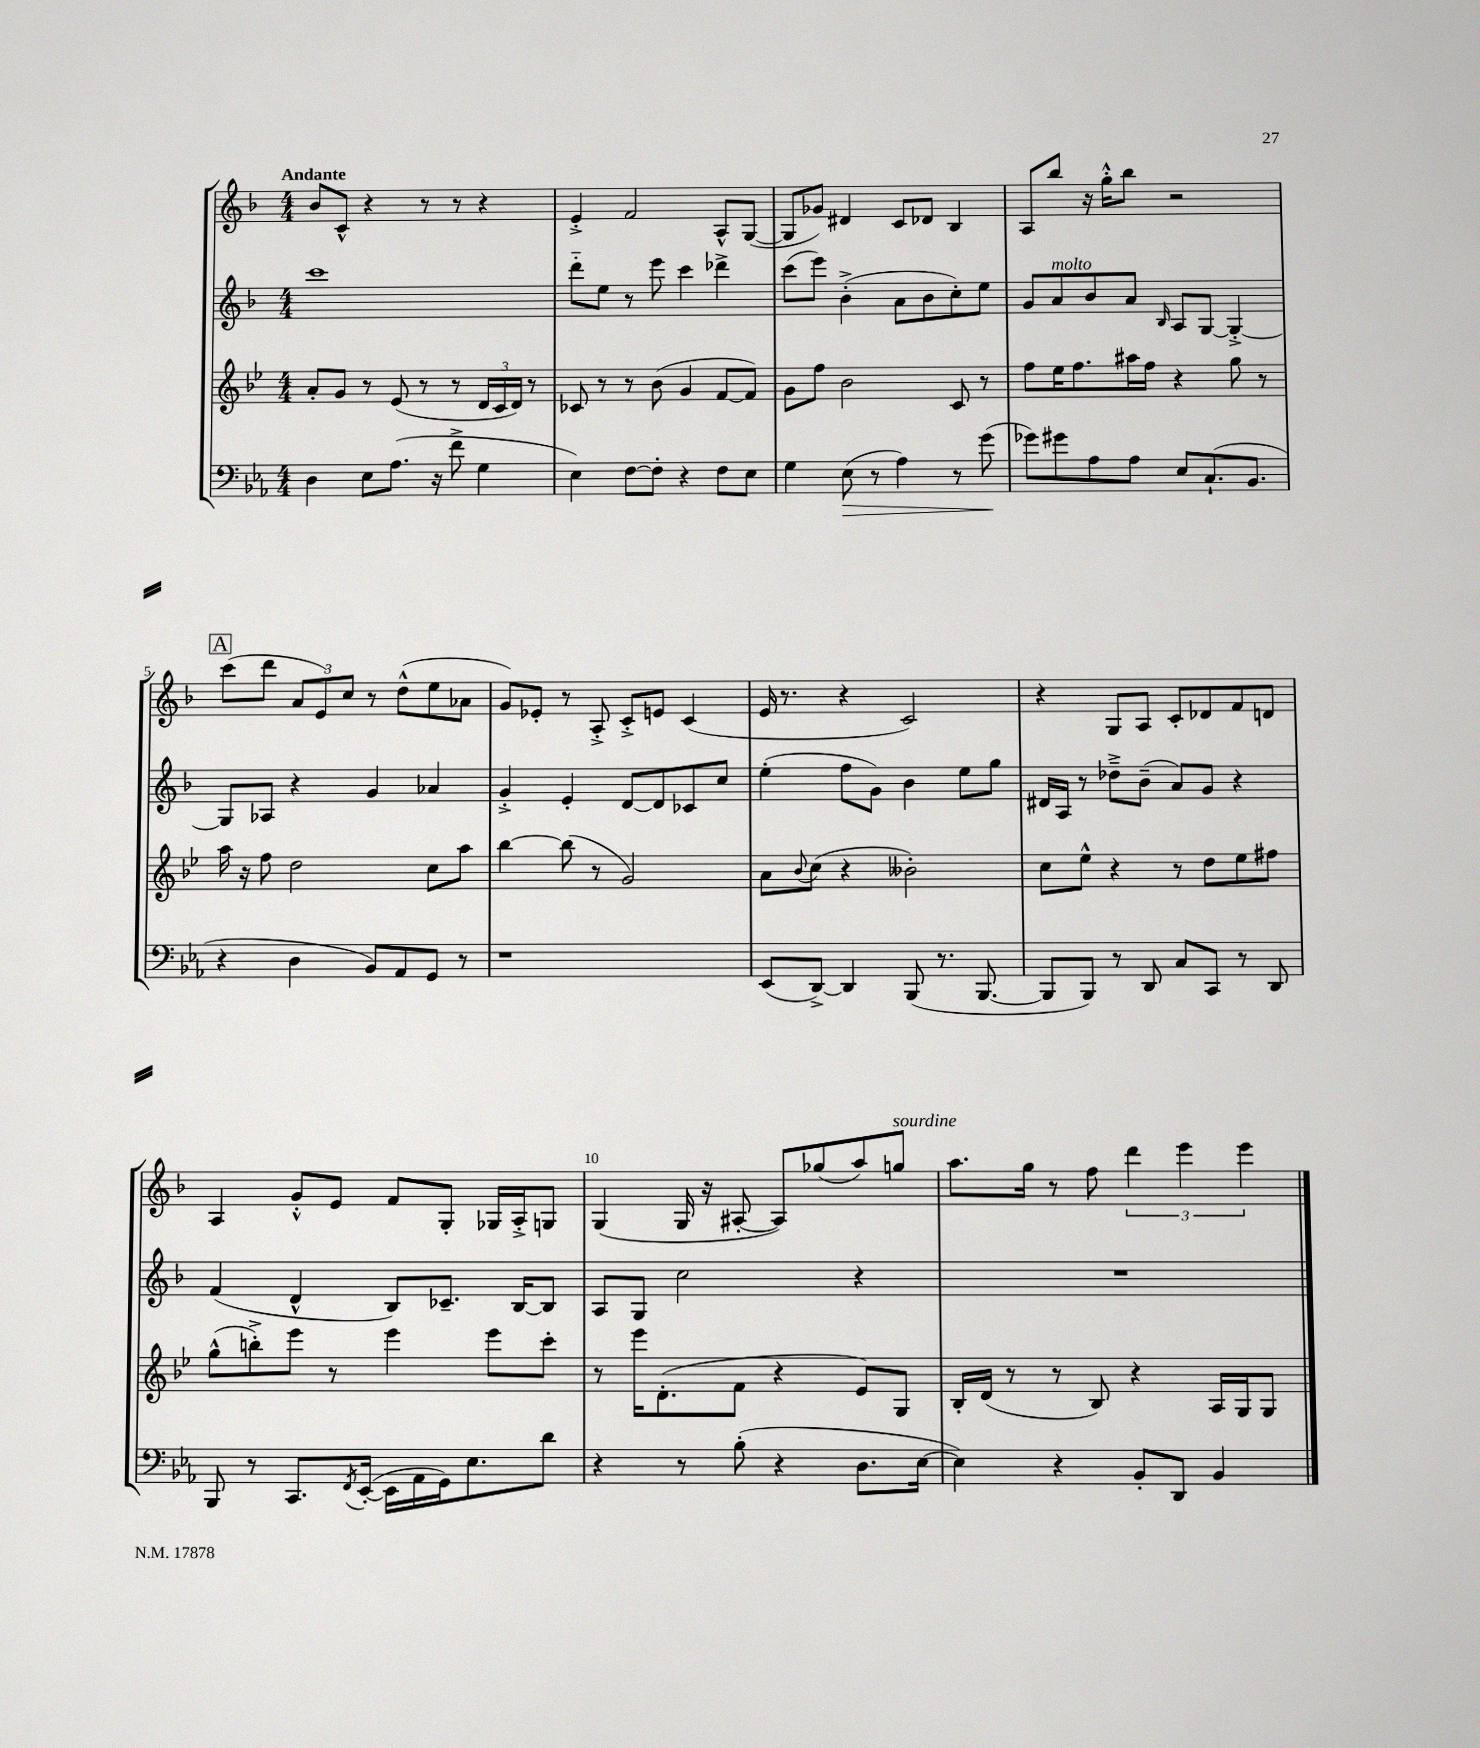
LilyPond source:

<<
\new StaffGroup <<
\new Staff = "s0" {
    \clef treble \key f \major \numericTimeSignature \time 4/4 \tempo "Andante"
    bes'8 c'8-^ r4 r8 r8 r4 |
    e'4-.-> f'2 a8-^ g8~( |
    g8 ges'8) dis'4 c'8 des'8 bes4 |
    a8 bes''8 r16 g''16-.-^ bes''8 r2 |
    \mark \markup { \box "A" } c'''8( d'''8 \tuplet 3/2 { a'8 e'8) c''8 } r8 d''8-^( e''8 aes'8 |
    g'8) ees'8-. r8 a8-.-> c'8-.-> e'8 c'4( |
    e'16 r8. r4 c'2) |
    r4 g8 a8 c'8-. des'8 f'8 d'8 |
    a4 g'8-.-^ e'8 f'8 g8-. ges16 a16-.-> g8 |
    g4( g16 r16 ais8~-. ais8) ges''8( a''8) g''8^\markup { \italic "sourdine" } |
    a''8. g''16 r8 f''8 \tuplet 3/2 { d'''4 e'''4 e'''4 } \bar "|." |
}
\new Staff = "s1" {
    \clef treble \key f \major \numericTimeSignature \time 4/4
    c'''1 |
    d'''8-_ e''8 r8 e'''8 c'''4 des'''4-> |
    c'''8( e'''8) bes'4-.->( a'8 bes'8 c''8-.) e''8 |
    g'8 a'8^\markup { \italic "molto" } bes'8 a'8 \grace { bes16 } a8 g8~ g4~-.-> |
    \mark \markup { \box "A" } g8 aes8 r4 g'4 aes'4 |
    g'4-.-> e'4-. d'8~ d'8 ces'8 c''8 |
    e''4-.( f''8 g'8) bes'4 e''8 g''8 |
    dis'16 a16 r8 des''8---> bes'8--( a'8) g'8 r4 |
    f'4( d'4-^ bes8) ces'8.-- bes16~ bes8 |
    a8 g8 c''2 r4 |
    R1 \bar "|." |
}
\new Staff = "s2" {
    \clef treble \key bes \major \numericTimeSignature \time 4/4
    a'8-. g'8 r8 ees'8( r8 r8 \tuplet 3/2 { d'16 c'16 d'16) } r8 |
    ces'8 r8 r8 bes'8( g'4 f'8~ f'8) |
    g'8 f''8 bes'2 c'8 r8 |
    f''8 ees''16 f''8. ais''16 f''16 r4 g''8 r8 |
    \mark \markup { \box "A" } a''16 r16 f''8 d''2 c''8 a''8 |
    bes''4~ bes''8( r8 g'2) |
    a'8 \appoggiatura { bes'8 } c''8( r4 beses'2-.) |
    c''8 ees''8-^ r4 r8 d''8 ees''8 fis''8 |
    g''8-^( b''8-.->) ees'''8 r8 ees'''4 ees'''8 c'''8-. |
    r8 ees'''16 d'8.-.( f'8 r4 ees'8) g8 |
    bes16-. d'16( r8 r8 bes8) r4 a16 g16 g8 \bar "|." |
}
\new Staff = "s3" {
    \clef bass \key ees \major \numericTimeSignature \time 4/4
    d4 ees8 aes8.( r16 f'8-> g4 |
    ees4) f8~ f8-. r4 f8 ees8 |
    g4 ees8\>( r8 aes4) r8 g'8\!( |
    ges'8) gis'8 aes8 aes8 ees8 c8.-!( bes,8. |
    \mark \markup { \box "A" } r4 d4 bes,8) aes,8 g,8 r8 |
    r1 |
    ees,8( d,8~->) d,4 bes,,8( r8. bes,,8.~ |
    bes,,8 bes,,8) r8 d,8 c8 c,8 r8 d,8 |
    bes,,8 r8 c,8. \acciaccatura { f,8 } ees,16~-.( ees,16 aes,16 g,16) ees8. d'8 |
    r4 r8 bes8-.( r4 d8. ees16~ |
    ees4) r4 bes,8-. d,8 bes,4 \bar "|." |
}
>>
>>
\layout { \context { \Score \override BarNumber.break-visibility = ##(#f #t #t) barNumberVisibility = #(every-nth-bar-number-visible 5) } }
